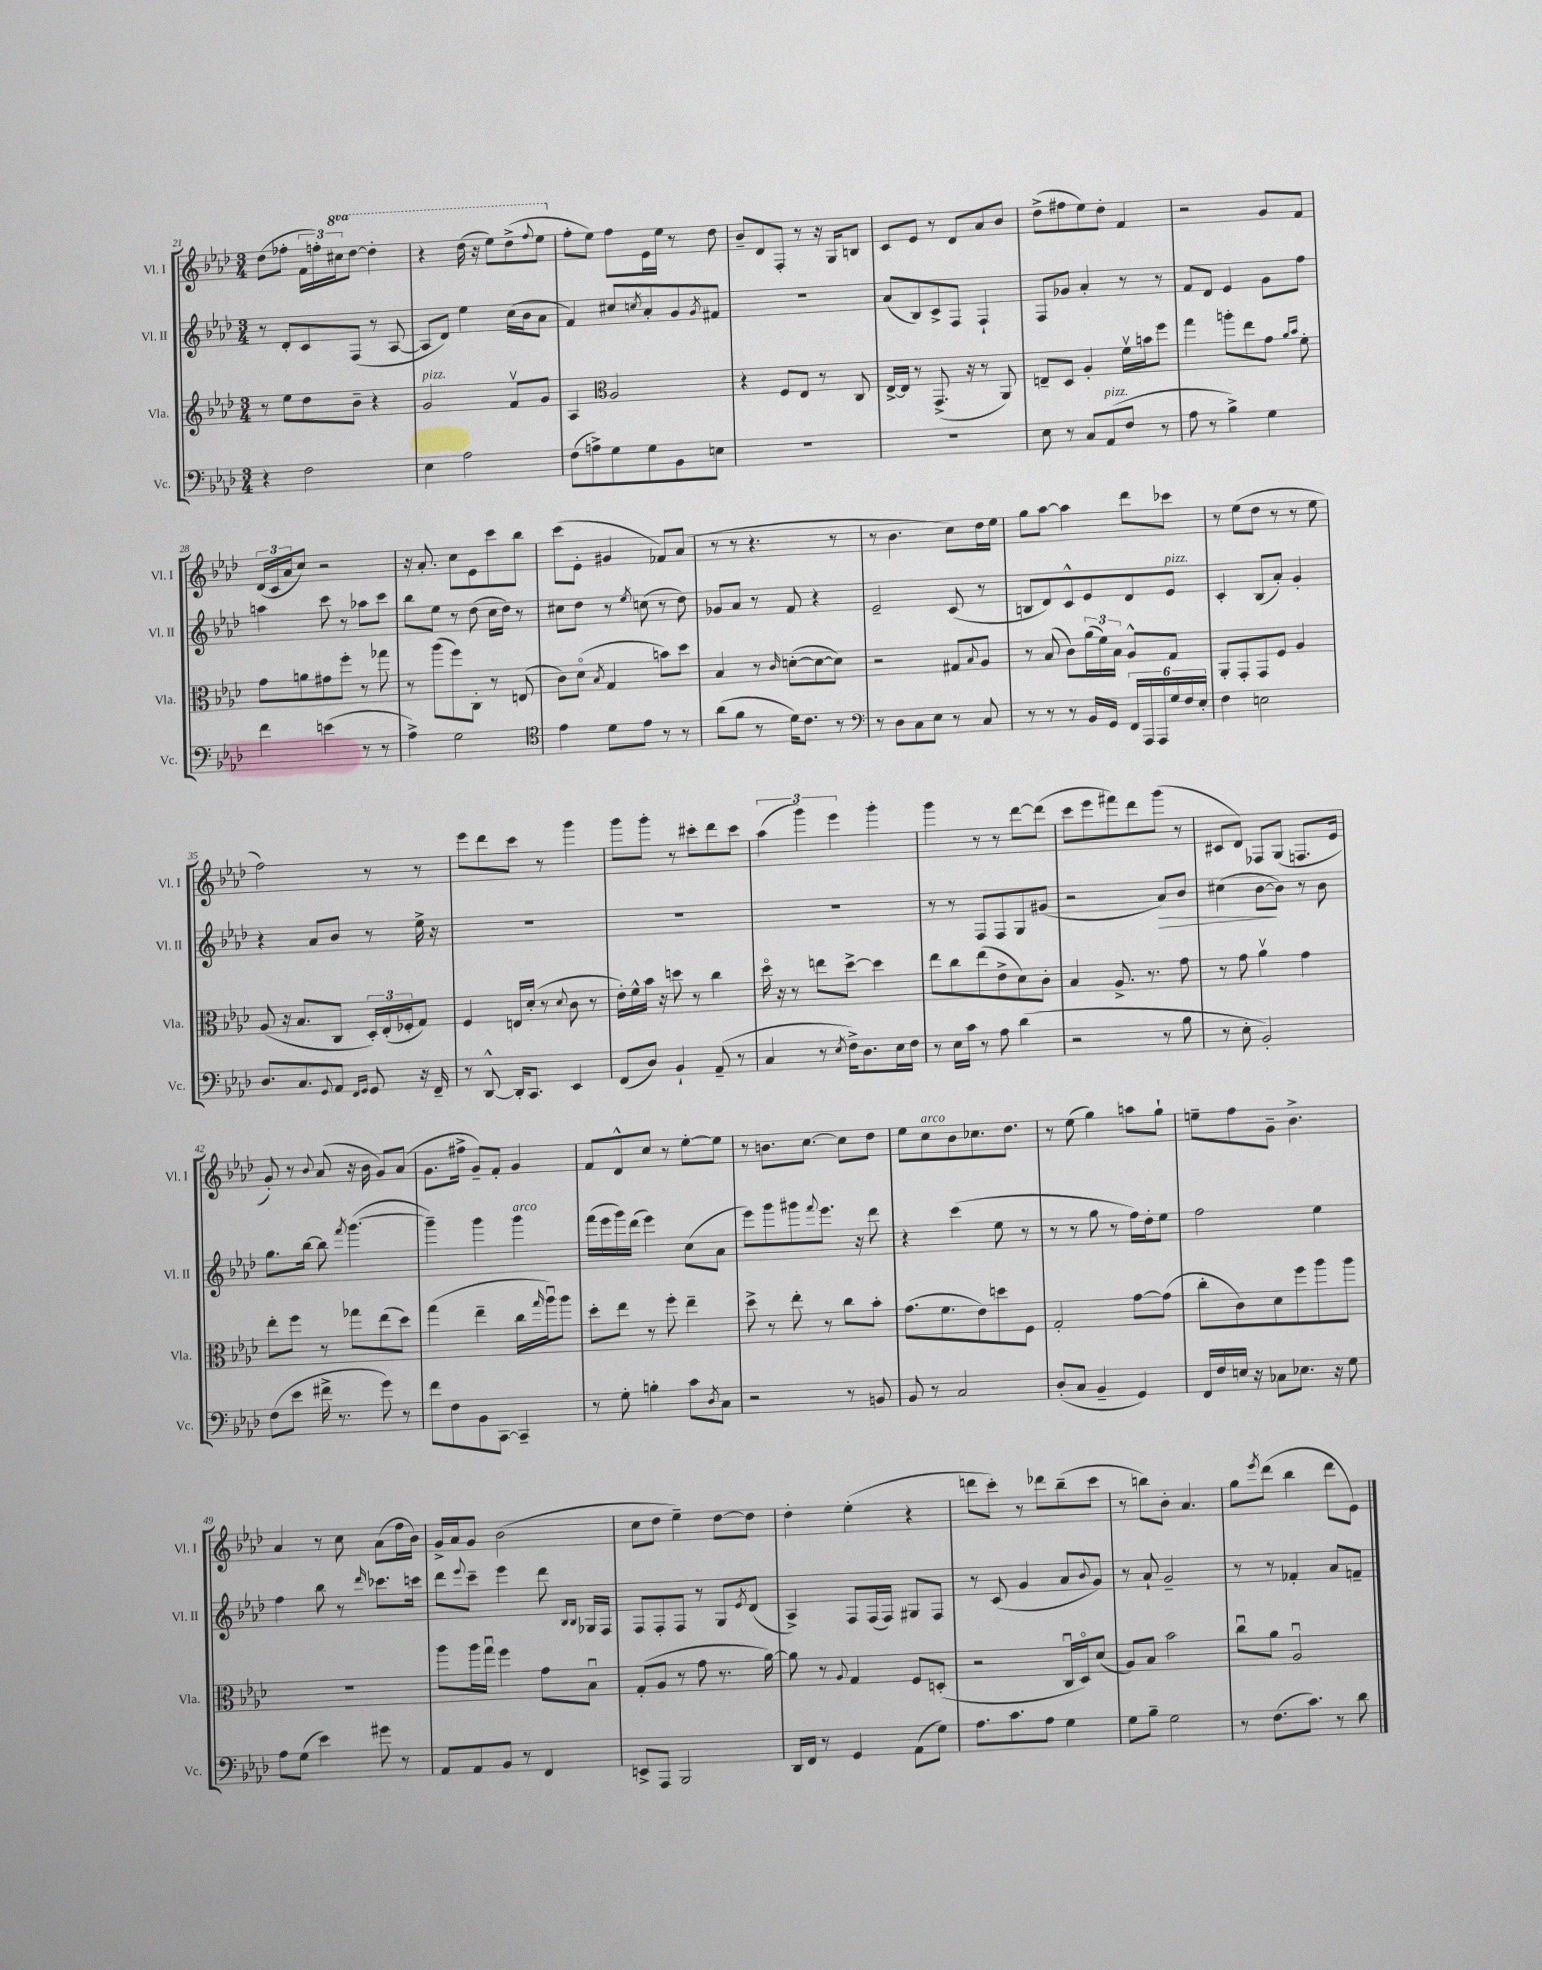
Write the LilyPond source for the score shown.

<<
\new StaffGroup <<
\new Staff = "s0" \with { instrumentName = "Vl. I" shortInstrumentName = "Vl. I" } {
    \clef treble \key aes \major \numericTimeSignature \time 3/4 \set Staff.ottavationMarkups = #ottavation-simple-ordinals
    des''8( fes''8-. \tuplet 3/2 { f'16 f''16-.) \ottava #1 cis'''16 } des'''8~ des'''4-. |
    r4 des'''16( r16 ees'''8) des'''8->( \appoggiatura { f'''8 } ees'''8 \ottava #0 |
    f''8-. ees''8) f''8 ees'16 ees''16 r8 des''8 |
    bes'8-- des'8 f8-. r8 r16 g16 b8 |
    c'8 ees'8 r8 des'8 aes'8 bes'8 |
    des''8->( fis''8 ees''8) des''8-. f'4 |
    r2 g'8 f'8 |
    \tuplet 3/2 { des'16( c'16 aes'16 } c''8) r2 |
    r16 aes'8.-. c''8 ees'8 c'''8 bes''8 |
    c'''8( ees'8-. gis'4 fes'8) aes'8( |
    r8 r8 r4. r8 |
    r8 bes'4. c''8) des''16 ees''16 |
    g''8 aes''8~ aes''4 des'''8 ces'''8 |
    r8 ees''8( des''8 r8 r8 ees''8 |
    f''2) r8 r8 |
    ees'''8 des'''8 c'''8 r8 g'''4 |
    g'''8 g'''8-. r8 cis'''8-. des'''8 cis'''8 |
    \tuplet 3/2 { aes''4( g'''4) ees'''4 } g'''4-. |
    g'''4 r8 r8 des'''8~ des'''8( |
    c'''8 ees'''8 fis'''8) des'''8 g'''8( r8 |
    cis'8 des'8) fes8 g8( f8. ees'16 |
    g'8-.) r8 \appoggiatura { bes'8 } aes'8( r16 bes'16 g'8) aes'8( |
    g'8. fis''16-> g'8--) f'8-. g'4 |
    f'8 des'8-^ c''8 r8 ees''8~-. ees''8 |
    r8 b'8. c''8.~ c''8 des''8 |
    ees''8 c''8^\markup { \italic "arco" } bes'8 ces''8. des''8. |
    r8 ees''8( g''4) a''8 g''8-! |
    e''8-- f''8 g'8-- bes'4.-> |
    aes'4 r8 c''8 aes'8( f''16 bes'16) |
    g'16-> aes'16 g'8 bes'2( |
    c''8 des''8 ees''4--) des''8~ des''8 |
    des''4-. ees''4-.( r4 |
    d'''8 c'''8-.) r8 des'''8 bes''8--( c'''8 |
    r8 b''8) bes'8-. aes'4. |
    g''8 \acciaccatura { ees'''8 } des'''8( bes''4 des'''8 ees'8) \bar "|." |
}
\new Staff = "s1" \with { instrumentName = "Vl. II" shortInstrumentName = "Vl. II" } {
    \clef treble \key aes \major \numericTimeSignature \time 3/4
    r8 des'8-. c'8 f8( r8 aes8~ |
    aes8 des'8) ees''4 c''16( bes'16 aes'8 |
    f'4) cis''8 \acciaccatura { c''8 } aes'8-. g'8 \acciaccatura { g'8 } fis'8 |
    R2. |
    aes'8( bes8) c'8-> f8 f4-! |
    f8 ges'8 aes'4-. r8 r8 |
    f'8 des'8 ees'4 g'8 f''8 |
    a''4 c'''8 r8 aes''8 c'''8 |
    bes''8 ees''8 r8 des''8( c''16 des''16) r8 |
    cis''8 des''8 r8 \acciaccatura { ees''8 } c''8( r8 des''8) |
    ges'8 aes'8 r8 f'8 r4 |
    ees'2-- c'8( r8 |
    b8 des'8) c'8-^ ees'8 des'8 ees'8^\markup { \italic "pizz." } |
    c'4-. bes8( aes'8-.) g'4-. |
    r4 aes'8 bes'8 r8 ees''16-> r16 |
    R2. |
    R2. |
    R2. |
    r8 r8 f8 f8 g8 gis'8( |
    r2 aes'8\>) bes'8 |
    cis''4( bes'8~\! bes'8) r8 bes'8 |
    g''8. bes''16~ bes''8 \acciaccatura { f'''8 } g'''4.~( |
    g'''4--) g'''4 g'''4^\markup { \italic "arco" } |
    f'''16( ees'''16 g'''16) des'''16( ees'''4) c''8( aes'8 |
    ees'''8) g'''8 gis'''8 \appoggiatura { f'''8 } ees'''8. r16 des'''8 |
    r4 c'''4( ees''8 r8 |
    r8 r8 g''8 r8 f''16) des''16-. ees''8 |
    f''2 ees''4 |
    f''4 bes''8 r8 \grace { des'''16 } ces'''8. c'''16 |
    des'''8 \appoggiatura { ees'''8 } c'''8-- ees'''4 des'''8 \grace { bes16 bes16 } ges16 f16 |
    f8 f8-. f8 r8 g8 \acciaccatura { ees'8 } des'8( |
    aes4->) f8 f16( f16) gis8 f8 |
    r8 c'8( g'4 aes'8 \appoggiatura { bes'8 } g'8) |
    r8 aes'8-! g'2-- |
    r8 r8 fes'4-. aes'8 f'8-- \bar "|." |
}
\new Staff = "s2" \with { instrumentName = "Vla." shortInstrumentName = "Vla." } {
    \clef treble \key aes \major \numericTimeSignature \time 3/4
    r8 ees''8 des''8 bes'8-- r4 |
    g'2^\markup { \italic "pizz." } f'8\upbow g'8 |
    aes4 \clef alto aes2 |
    r4 f8 ees8 r8 c8 |
    ees16~-> ees16 r8 g,8.->( r16 r8 aes,8) |
    e8-- des8 aes4-. f'16\upbow b'16 f''8 |
    g''4 a''8-. ees''8 g'8 \grace { aes'16 bes'16 } f'8-. |
    g'8 a'8 gis'8 f''8-. r8 ges''8 |
    r8 aes''8( f''8) c8-. r8 e8( |
    c'8) des'8\flageolet( \acciaccatura { bes8 } g4 b'8) des''8 |
    bes4 r8 \grace { c'16 } d'8~-.( d'8~ d'8) |
    r2 gis8 \appoggiatura { bes8 } aes8 |
    r8 bes8( c'8) \tuplet 3/2 { aes'16( f'16) bes16 } aes8-^ g8 |
    aes,8-. g,8-. g,8 f8 aes4 |
    aes8( r16 bes8. c8 \tuplet 3/2 { des16-.) ees16-.( fes16-. } g8) |
    f4 e16 des'16-.( r8 \appoggiatura { des'8 } c'8 r8 |
    ees'16-.) f'16-^ bes'16 r16 d''8 r8 c''4 |
    des''16\flageolet r16 r8 e''8 des''8~-> des''4 |
    ees''8 c''8 ees''8( ees'8-> des'8) c'8-. |
    bes4 aes8.-> r8. g'8 |
    r8 g'8 aes'4\upbow g'4 |
    ees''8-. f''8 r8 ges''8 ees''8( des''8) |
    g''4( ees''4-- c''16 \grace { g''16 } aes''16\downbow) aes''8 |
    des''8-. ees''8 r8 f''8-. ees''4-- |
    des''8-> r8 ees''8-. r8 c''8 bes'8-. |
    g'8.( f'8. ees'8) d''8 f8 |
    g2-. g'8~ g'8( |
    c''8-. c'8) des'8 f''8 aes''8 aes''8 |
    R2. |
    aes''8 aes''16 g''16\downbow f''4 g'8 bes8\downbow |
    g8-.( aes8 r8 g'8 r8. aes'16~) |
    aes'8 r8 \appoggiatura { aes8 } g4 f8 d8-.( |
    r2 c16\downbow des16\flageolet) des'8( |
    aes8) bes8 bes'2 |
    c''8\downbow aes'8 aes2\downbow \bar "|." |
}
\new Staff = "s3" \with { instrumentName = "Vc." shortInstrumentName = "Vc." } {
    \clef bass \key aes \major \numericTimeSignature \time 3/4
    r4 f2 |
    ees4 aes2 |
    f8( a8->) g8 g8 bes,8 e8 |
    R2. |
    R2. |
    ees8 r8 c8 aes,8^\markup { \italic "pizz." }( f8 r8 |
    aes8 r8 bes4->) g4 |
    f'4 e'4( r8 r8 |
    aes4->) g2 |
    \clef tenor ees'4 des'8 ees'8 r8 r8 |
    aes'8( f'8 r8 des'16) c'8. r8 |
    \clef bass r8 des8 c8 ees8 r8 c8 |
    r8 r8 r8 bes,16 g,16 \tuplet 6/4 { f,16 aes,,16 aes,,16 g16 f16 ees16-. } |
    f4 e2 |
    des8. c8. \appoggiatura { g,8 } aes,8 \grace { f,16 g,16 } g,8 r16 f,16-- |
    r8 des,8~-^ des,16-. c,8. ees,4 |
    f,8( des8) bes,4-! aes,8--( r8 |
    c4 r8 \acciaccatura { ees8 } f16->) des8. ees16 f16 |
    r8 ees16 c'16 r8 aes8 des'4( |
    r2 r8 bes8 |
    r8 ees8-. bes,2-.) |
    f8( ees'8 fis'16-> r8. g'8) r8 |
    f'8 f8 bes,8 c,8~ c,4-- |
    r8 g8-. b4-. c'8 \acciaccatura { des8 } c8 |
    r2 r8 b,8 |
    bes,8 r8 c2 |
    des8-.( c8 bes,4-- g,4) |
    f,16 f16 e16 r16 ces8 ees8. r16 g8 |
    aes8 g8( ees'4) gis'8 r8 |
    aes,8 aes,8 bes,8 r8 f,4 |
    e,8-> aes,,8 bes,,2 |
    des,16 f,16 r8 g,4 aes,8( g8) |
    aes8. c'8. aes8 g4 |
    g8 bes8-- g2 |
    r8 f8.( c'8.) r8 des'8 \bar "|." |
}
>>
>>
\layout { \context { \Score currentBarNumber = #21 } }
